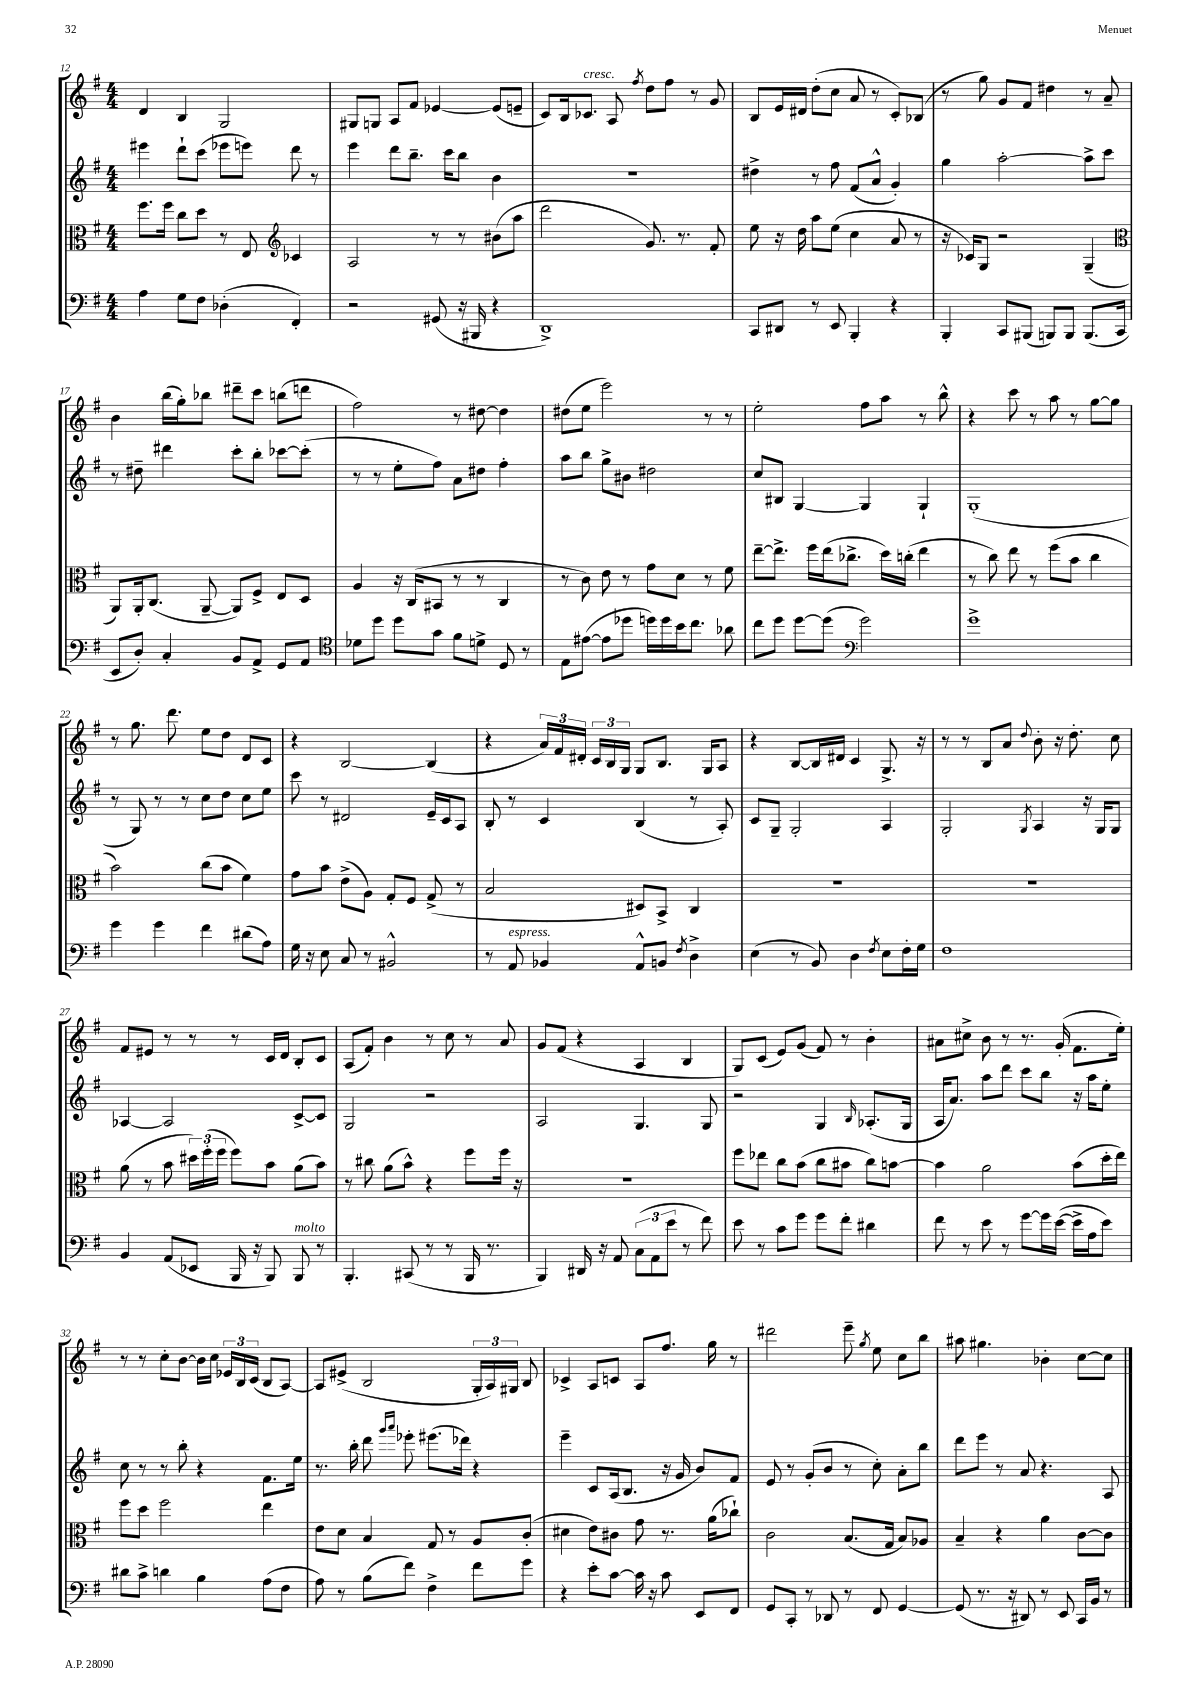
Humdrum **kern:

**kern	**kern	**kern	**kern
*staff4	*staff3	*staff2	*staff1
*clefF4	*clefC3	*clefG2	*clefG2
*k[f#]	*k[f#]	*k[f#]	*k[f#]
*M4/4	*M4/4	*M4/4	*M4/4
4A	8.ff#	4eee#	4d
.	16ff#	.	.
8G	8cc	8ddd`	4B
8F#	8dd	(8ccc	.
(4D-'	8r	8eee-	2G
.	8E	8eee)	.
*	*clefG2	*	*
4FF#')	4c-	8ddd	.
.	.	8r	.
=	=	=	=
2r	2A	4eee	8G#
.	.	.	8G
.	.	8ddd	8A
.	.	8.bb~	8f#
(8GG#	8r	.	[4e-
.	.	16ccc	.
16r	8r	8bb	.
16BBB#	.	.	.
4r	(8b#	4b	(8e-]
.	8aa	.	8e~
=	=	=	=
1DD^)	2ddd	1r	8c)
.	.	.	16B
.	.	.	8.c-
.	.	.	8A
.	.	.	8qff#
.	8.g)	.	8dd
.	.	.	8ff#
.	8.r	.	.
.	.	.	8r
.	8f#'	.	8g
=	=	=	=
8CC	8ee	4dd#^	8B
8DD#	16r	.	16e
.	16dd	.	16d#
8r	8aa	8r	(8dd'
8EE	(8ee	8ff#	8cc
4BBB'	4cc	(8f#	8a
.	.	8a^^	8r
4r	8a	4g')	8c')
.	8r	.	(8B-
=	=	=	=
4BBB'	16r	4gg	8r
.	16c-)	.	.
.	8G	.	8gg)
8CC	2r	[2aa'	8g
(8BBB#	.	.	8f#
8BBB)	.	.	4dd#
8BBB	.	.	.
(8.BBB	(4G~	8aa^]	8r
.	.	8ccc	8a~
16CC	.	.	.
=	=	=	=
*	*clefC3	*	*
8EE	8AA)	8r	4b
8D')	16AA'	8dd#~	.
.	(8.C	.	.
4C'	.	4ddd#	(16bb
.	.	.	16gg')
.	[8AA~	.	8bb-
8BB	8AA])	8ccc'	8ddd#~
8AA^	8F#^	8bb'	8ccc
8GG	8E	[8ccc-	(8bb
8AA	8D	(8ccc-']	8ddd
=	=	=	=
*clefC4	*	*	*
8d-	4A	8r	2ff#)
8dd	.	8r	.
8dd	16r	8ee'	.
.	(16C	.	.
8g	8BB#	8ff#)	.
8f#	8r	8a	8r
8d^	8r	8dd#	[8dd#
8D	4C	4ff#'	4dd#]
8r	.	.	.
=	=	=	=
8E	8r	8aa	(8dd#
([8e#	8c)	8bb	8ee
8e#]	8e	8gg^	2eee)
8dd-	8r	8b#	.
16dd)	8g	2dd#	.
16dd	.	.	.
16b	8d	.	.
8.cc	.	.	.
.	8r	.	8r
8a-	8f#	.	8r
=	=	=	=
8cc	[8ee~	8cc	2ee'
8dd	8.ee^]	8B#	.
[8dd	.	[4G	.
.	16ff#	.	.
(8dd]	(16ee	.	.
.	8.cc-^	.	.
*clefF4	*	*	*
2g)	.	4G]	8ff#
.	16dd)	.	8aa
.	(16cc'	.	.
.	4ee	4G`	8r
.	.	.	8bb^^
=	=	=	=
1g^	8r	(1G'	4r
.	8cc)	.	.
.	8ee	.	8ccc
.	8r	.	8r
.	(8ff#	.	8aa
.	8b	.	8r
.	4cc	.	[8gg
.	.	.	8gg]
=	=	=	=
4g	2b)	8r	8r
.	.	8G)	8.gg
4g	.	8r	.
.	.	.	8.ddd
.	.	8r	.
4f#	(8cc	8cc	8ee
.	8b	8dd	8dd
(8d#	4f#)	8cc	8d
8A)	.	8ee	8c
=	=	=	=
16G	8g	8ccc	4r
16r	.	.	.
8E	8b	8r	.
8C	(8e^	2d#	[2B
8r	8A)	.	.
2BB#^^	8G'	.	.
.	8F#	.	.
.	(8G^	16e~	(4B]
.	.	16c	.
.	8r	8A	.
=	=	=	=
8r	2B	8B'	4r
8AA	.	8r	.
4BB-	.	4c	24a)
.	.	.	24f#
.	.	.	24d#'
.	.	.	24c
.	.	.	24B
.	.	.	24G
8AA^^	8D#)	(4B	8G
8BB	8BB^	.	8.B
8qF#	.	.	.
4D^	4C	8r	.
.	.	.	16G
.	.	8A')	8A
=	=	=	=
(4E	1r	8c	4r
.	.	8G~	.
8r	.	2G'	[8B
8BB)	.	.	16B]
.	.	.	16d#
4D	.	.	4c
8qF#	.	.	.
8E	.	4A	8.G^
16F#'	.	.	.
16G	.	.	16r
=	=	=	=
1F#	1r	2G'	8r
.	.	.	8r
.	.	.	8B
.	.	.	8a
.	.	8qG	8qqdd
.	.	4A	8b'
.	.	.	16r
.	.	.	8.dd'
.	.	16r	.
.	.	16G	.
.	.	8G	8cc
=	=	=	=
4BB	(8a	[4A-	8f#
.	8r	.	8e#
(8AA	8b	2A-]	8r
8EE-	24dd#)	.	8r
.	(24ff#'	.	.
.	24ff#	.	.
16BBB	8ff#)	.	8r
16r	.	.	.
8BBB)	8b	.	16c
.	.	.	16d
8BBB	(8a	[8c^	8B'
8r	8b)	8c]	8c
=	=	=	=
4.BBB'	8r	2G	(8A
.	8cc#	.	8f#')
.	(8a	.	4b
(8CC#	8b^^)	.	.
8r	4r	2r	8r
8r	.	.	8cc
16BBB	8ff#	.	8r
8.r	.	.	.
.	16ff#	.	8a
.	16r	.	.
=	=	=	=
4BBB)	1r	2A	8g
.	.	.	(8f#
16DD#	.	.	4r
16r	.	.	.
8AA	.	.	.
(12C	.	4.G	4A
12AA	.	.	.
12e	.	.	.
8r	.	.	4B
8f#)	.	8G	.
=	=	=	=
8e	8ff#	2r	8G)
8r	8ee-	.	(8c
8c	8cc	.	8e)
8g	(8b	.	(8g
8g	8cc	4G	8f#)
8f#'	8b#	.	8r
.	.	16qqB	.
4d#	8cc)	(8.A-'	4b'
.	[8b	.	.
.	.	16G	.
=	=	=	=
8f#	4b]	16A	8a#
.	.	8.a)	.
8r	.	.	8cc#^
8e	2a	8aa	8b
8r	.	8ddd	8r
[8g	.	8ccc	8.r
16g]	.	8bb	.
([16e	.	.	(16g'
16e^]	(8b	16r	8.f#
16A	.	16aa	.
8e)	16dd'	8ee'	.
.	16ee)	.	16ee')
=	=	=	=
8d#	8ff#	8cc	8r
8c^	8dd	8r	8r
4d	2ff#	8r	8cc'
.	.	8bb'	[8b
4B	.	4r	16b]
.	.	.	16cc
.	.	.	24e-
.	.	.	24B
.	.	.	(24c
(8A	4ee	8.f#	8B
8F#	.	.	[8A)
.	.	16ee	.
=	=	=	=
8A)	8e	8.r	8A]
8r	8d	.	(8e#^
.	.	16bb'	.
(8B	4B	8ddd	2B
.	.	16qqggg	.
.	.	16qqaaa	.
8f#)	.	8eee-'	.
4F#^	8G	(8.eee#	.
.	8r	.	.
.	.	16ddd-)	.
8f#	8A	4r	24G'
.	.	.	24A)
.	.	.	24G#
8g	(8c'	.	8B
=	=	=	=
4r	4d#	4eee~	4c-^
8e'	8e)	8c	8A
[8c	8c#	(16A	8c
.	.	8.B	.
16c]	8g	.	8A
16r	.	.	.
8c	8.r	16r	8.ff#
.	.	16g	.
8EE	.	8b)	.
.	(16a	.	16gg
8FF#	8cc-`)	8f#	8r
=	=	=	=
8GG	2c	8e	2ddd#
8CC'	.	8r	.
8r	.	(8g'	.
8DD-	.	8b	.
8r	(8.B	8r	8eee~
.	.	.	8qgg
8FF#	.	8cc')	8ee
.	16G	.	.
[4GG	8B)	8a'	8cc
.	8A-	8bb	8bb
=	=	=	=
(8GG]	4B~	8ddd	8aa#
8.r	.	8eee	4.gg#
.	4r	8r	.
16r	.	.	.
8DD#)	.	8a	.
8r	4a	4.r	4b-'
8EE	.	.	.
16CC	[8c	.	[8cc
16BB	.	.	.
8r	8c]	8A	8cc]
==	==	==	==
*-	*-	*-	*-
